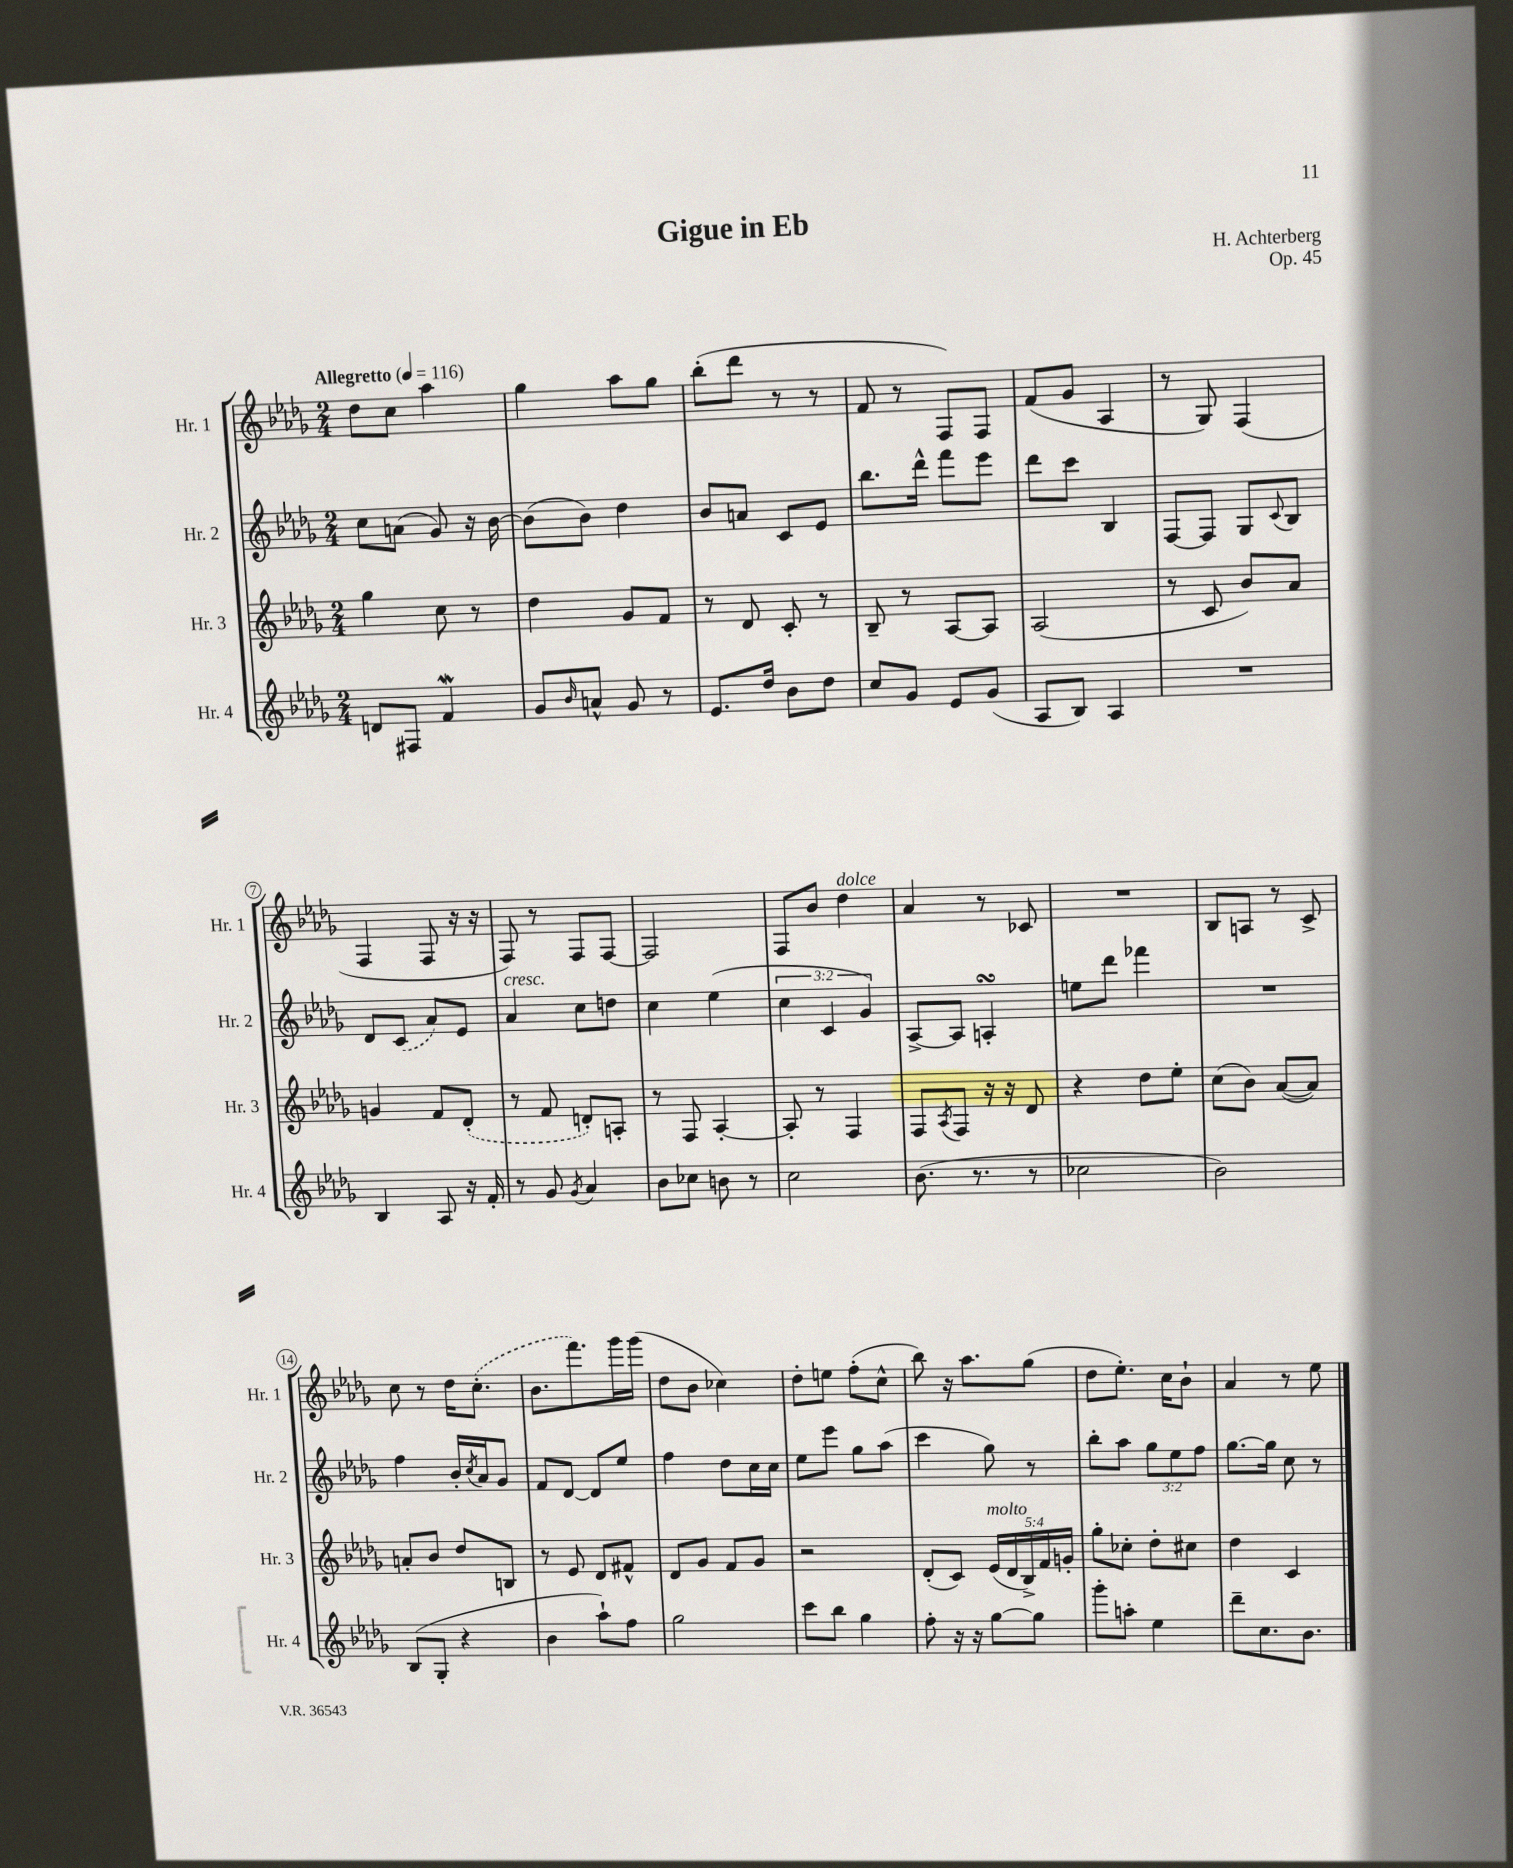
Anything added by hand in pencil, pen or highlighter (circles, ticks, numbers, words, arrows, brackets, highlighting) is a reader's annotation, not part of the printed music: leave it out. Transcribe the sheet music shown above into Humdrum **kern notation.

**kern	**kern	**kern	**kern
*staff4	*staff3	*staff2	*staff1
*clefG2	*clefG2	*clefG2	*clefG2
*k[b-e-a-d-g-]	*k[b-e-a-d-g-]	*k[b-e-a-d-g-]	*k[b-e-a-d-g-]
*M2/4	*M2/4	*M2/4	*M2/4
*MM116	*MM116	*MM116	*MM116
8d	4gg-	8cc	8dd-
8F#	.	(8a	8cc
4f	8cc	8g-)	4aa-
.	8r	16r	.
.	.	[16b-	.
=	=	=	=
8g-	4dd-	(8b-]	4gg-
16qqb-	.	.	.
8a^^	.	8b-)	.
8g-	8g-	4dd-	8aa-
8r	8f	.	8gg-
=	=	=	=
8.e-	8r	8b-	(8bb-'
.	8d-	8a	8ddd-
16dd-	.	.	.
8b-	8c'	8c	8r
8dd-	8r	8e-	8r
=	=	=	=
8cc	8B-~	8.bb-	8f
8g-	8r	.	8r
.	.	16ddd-^^	.
8e-	[8A-	8fff	8F)
(8g-	8A-]	8eee-	8F
=	=	=	=
8A-	(2A-	8ddd-	(8f
8B-)	.	8ccc	8g-
4A-	.	4B-	4A-
=	=	=	=
2r	8r	[8F	8r
.	8c	8F]	8G-)
.	8b-)	8G-	(4F
.	.	8qqc	.
.	8a-	8B-	.
=	=	=	=
4B-	4g	8d-	4F
.	.	(8c	.
8A-	8f	8a-)	8F
16r	(8d-'	8e-	16r
16f'	.	.	16r
=	=	=	=
8r	8r	4a-	8F)
8g-	8f	.	8r
8qg-	.	.	.
4a-	8d')	8cc	8F
.	8A'	8dd	[8F
=	=	=	=
8b-	8r	4cc	2F]
8cc-	8F	.	.
8b	[4A-'	(4ee-	.
8r	.	.	.
=	=	=	=
2cc	8A-']	6cc	8F
.	8r	.	8b-
.	.	6c	.
.	4F	.	4dd-
.	.	6g-)	.
=	=	=	=
(8.b-	8F	[8A-^	4a-
.	8qA-	.	.
.	8F	8A-]	.
8.r	.	.	.
.	16r	4A'	8r
.	16r	.	.
8r	8d-	.	8c-
=	=	=	=
2cc-	4r	8ee	2r
.	.	8ddd-	.
.	8dd-	4fff-	.
.	8ee-'	.	.
=	=	=	=
2b-)	(8cc	2r	8B-
.	8b-)	.	8A
.	([8a-	.	8r
.	8a-])	.	8c^
=	=	=	=
(8B-	8a'	4ff	8cc
8G-'	8b-	.	8r
4r	8dd-	16b-'	16dd-
.	.	8qcc	.
.	.	16a-	(8.cc'
.	8B	8g-	.
=	=	=	=
4b-	8r	8f	8.b-
.	8e-	[8d-	.
.	.	.	8.fff)
8aa-`)	8d-	8d-]	.
8ff	8f#^^	8ee-	16ggg-
.	.	.	(16ggg-
=	=	=	=
2gg-	8d-	4ff	8dd-
.	8g-	.	8b-
.	8f	8dd-	4cc-)
.	8g-	16cc	.
.	.	16cc	.
=	=	=	=
8ccc	2r	8ee-	8dd-'
8bb-	.	8eee-	8ee
4gg-	.	8gg-	(8ff'
.	.	(8aa-	8cc^^
=	=	=	=
8ff'	(8d-'	4ccc	8bb-)
16r	8c)	.	16r
16r	.	.	8.aa-
[8gg-	(20e-	8gg-)	.
.	20d-	.	.
.	20B-^)	.	.
8gg-]	.	8r	(8gg-
.	20f	.	.
.	20g'	.	.
=	=	=	=
8ggg-'	8gg-'	8bb-'	8dd-
8aa'	8cc-'	8aa-	8.ee-')
4ee-	8dd-'	12gg-	.
.	.	.	16cc
.	.	12ee-	.
.	8cc#	.	8b-`
.	.	12ff	.
=	=	=	=
8ddd-~	4dd-	[8.gg-	4a-
8.cc	.	.	.
.	.	16gg-]	.
.	4c	8cc	8r
8.b-	.	.	.
.	.	8r	8ee-
==	==	==	==
*-	*-	*-	*-
